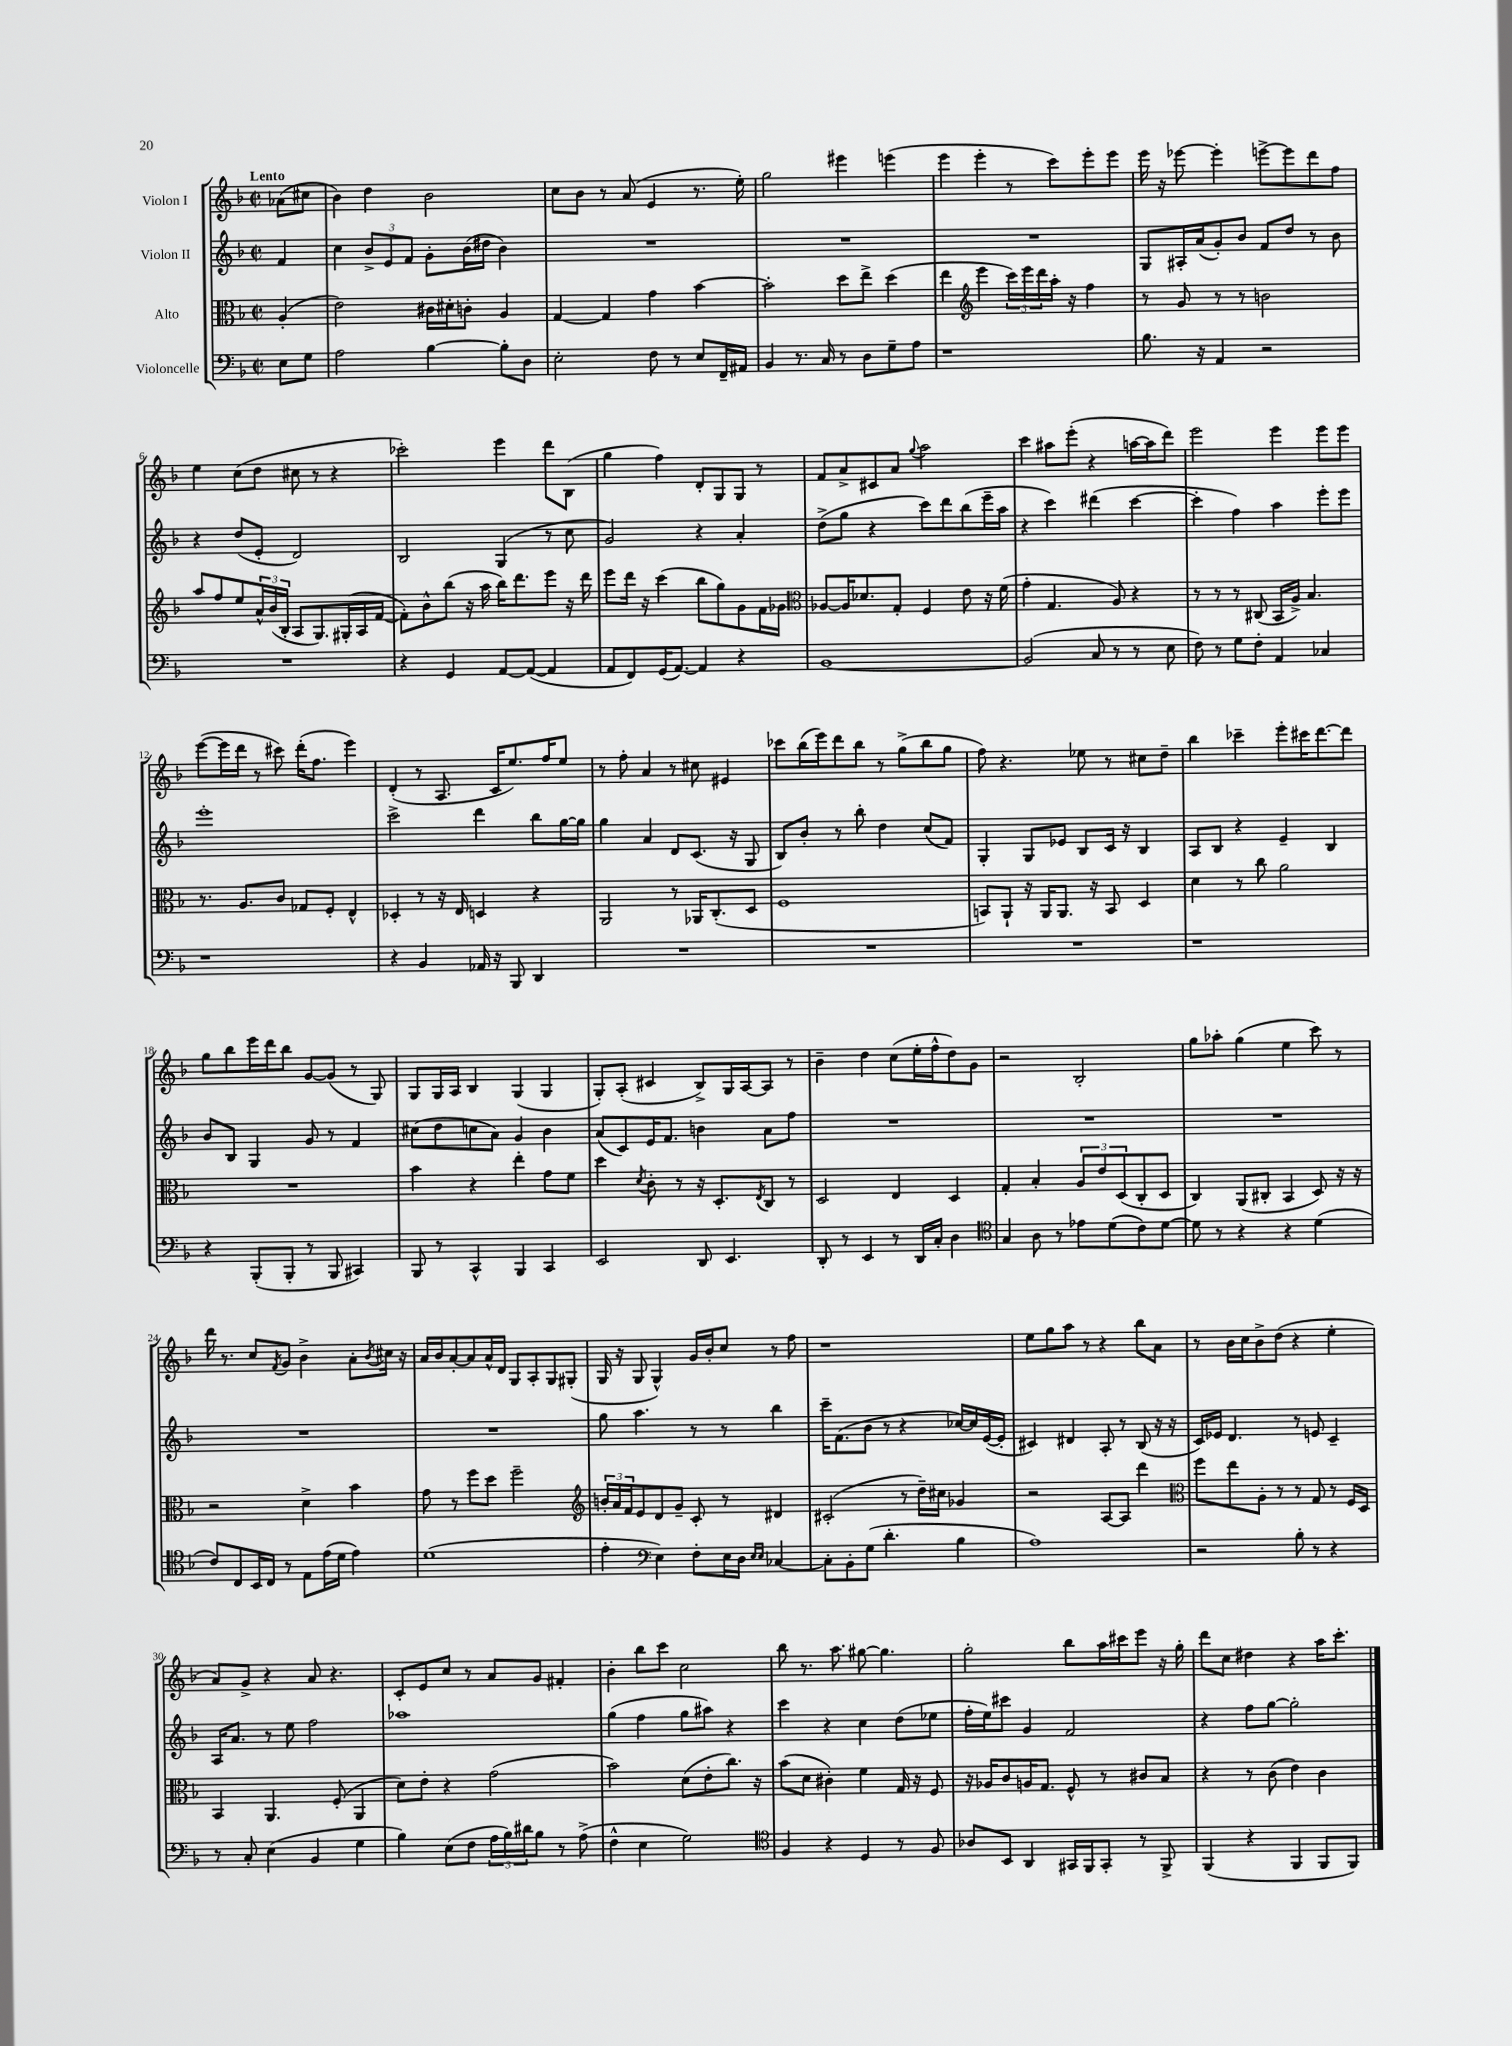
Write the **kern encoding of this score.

**kern	**kern	**kern	**kern
*staff4	*staff3	*staff2	*staff1
*clefF4	*clefC3	*clefG2	*clefG2
*k[b-]	*k[b-]	*k[b-]	*k[b-]
*M2/2	*M2/2	*M2/2	*M2/2
*met(c|)	*met(c|)	*met(c|)	*met(c|)
8E\L	(4A'/	4f/	(8a-\L
8G\J	.	.	8cc#\J
=	=	=	=
2A\	2e\)	4cc\	4b-\)
.	.	12b-^/L	4dd\
.	.	12e/	.
.	.	12f/J	.
[4B-\	16c#\LL	8g'\L	2b-\
.	16d#'\J	.	.
.	8c'\J	(16b-\L	.
.	.	16dd#\JJ	.
8B-'\]L	4A/	4b-\)	.
8D\J	.	.	.
=	=	=	=
2E'\	[4G/	1r	8cc\L
.	.	.	8b-\J
.	4G/]	.	8r
.	.	.	(8a/
8F\	4g\	.	4e/
8r	.	.	.
8E/L	[4b-\	.	8.r
16FF~/L	.	.	.
16AA#/JJ	.	.	16ee'\)
=	=	=	=
4BB-/	2b-'\]	1r	2gg\
8.r	.	.	.
16C/	.	.	.
8r	8dd\L	.	4eee#\
8D\L	8ee^\J	.	.
8G~\	(4dd\	.	(4eee\
8A\J	.	.	.
=	=	=	=
1r	4ee\	1r	4eee\
*	*clefG2	*	*
.	4eee\	.	4eee'\
.	24ccc\LL)	.	8r
.	24eee\	.	.
.	24ddd\	.	.
.	16aa'\JJ	.	8ccc\L)
.	16r	.	.
.	4ff\	.	8eee'\
.	.	.	8eee\J
=	=	=	=
8.B-\	8r	8G/L	16eee\
.	.	.	16r
.	8g/	16A#'/L	[8eee-\
16r	.	(16a/J	.
4AA/	8r	8g'/)	4eee-'\]
.	8r	8b-/J	.
2r	2b\	8f/L	[8eee^\L
.	.	8dd/J	8eee\]
.	.	8r	8ddd\
.	.	8b-\	8ff\J
=	=	=	=
1r	8aa/L	4r	4ee\
.	8ff/	.	.
.	8ee/	(8dd/L	(8cc\L
.	24a^^/L	8e'/J	8dd\J
.	(24b-/	.	.
.	24B-'/JJ	.	.
.	8A/L	2d/)	8cc#\
.	8.G/)	.	8r
.	.	.	4r
.	(16G#'/L	.	.
.	16A/	.	.
.	[16f/JJ	.	.
=	=	=	=
4r	8f'\]L)	2B-/	2ccc-'\)
.	8b-^^\	.	.
4GG/	(8bb-\J	.	.
.	16r	.	.
.	16aa\	.	.
[8AA/L	16bb-\LK)	(4G/	4eee\
.	8.ddd\	.	.
(8AA/_J	.	.	.
4AA/]	8eee\J	8r	8ddd\L
.	16r	8cc\	(8B-\J
.	16ddd\	.	.
=	=	=	=
8AA/L	8eee\L	2g/)	4gg\
8FF/)	16ddd\Jk	.	.
.	16r	.	.
(16GG/K	(4ccc\	.	4ff\)
[8.AA/J)	.	.	.
4AA/]	8bb-\L	4r	8d'/L
.	8gg\)	.	8G/
4r	8g\	4a'/	8G/J
.	16f\L	.	8r
.	16g-\JJ	.	.
=	=	=	=
*	*clefC3	*	*
[1BB-	[8A-/L	(8dd^\L	8f/L
.	16A-/]K	8gg\J	8a^/
.	8.d-/	.	.
.	.	4r	8c#/
.	8G'/J	.	8a/J
.	.	.	8qqgg/
.	4F/	8ccc\L)	2aa\
.	.	8ddd\	.
.	8e\	(8bb-\	.
.	16r	16eee~\L	.
.	(16f\	16aa\JJ	.
=	=	=	=
(2BB-/]	4g'\	4r	4ccc\
.	4.G/	4ccc\)	8aa#\L
.	.	.	(8eee'\J
8C/	.	(4ddd#\	4r
8r	8A/)	.	.
8r	4r	[4ccc\	[16aa\LL
.	.	.	16aa\]J
8E\	.	.	8ddd\J)
=	=	=	=
8F\)	8r	4ccc'\]	2eee\
8r	8r	.	.
8G\L	8r	4ff\)	.
8F'\J	(8C#/	.	.
4AA/	16BB-/LL	4aa\	4eee\
.	16A^/JJ)	.	.
.	4.B-/	.	.
4C-/	.	8eee'\L	8eee\L
.	.	8eee\J	8eee\J
=	=	=	=
1r	8.r	1eee'	([8eee\L
.	.	.	16eee\]L
.	8.A/L	.	16ddd\JJ
.	.	.	8r
.	8c/J	.	8ccc#\)
.	8G-/L	.	(16ddd'\LK
.	.	.	8.ff\J
.	8F'/J	.	.
.	4E^^/	.	4eee\)
=	=	=	=
4r	4D-'/	2ccc^\	(4d'/
4BB-/	8r	.	8r
.	16r	.	8.A/
.	16E/	.	.
16AA-/	4D/	4ddd\	.
16r	.	.	16c/LK
8BBB-/	.	.	8.ee/)
4DD/	4r	8bb-\L	.
.	.	.	16ff/K
.	.	[16gg\L	8ee/J
.	.	16gg\]JJ	.
=	=	=	=
1r	2AA/	4gg\	8r
.	.	.	8ff'\
.	.	4a/	4a/
.	8r	8d/L	8r
.	16AA-/LK	(8.c/J	8cc#\
.	(8.C'/	.	.
.	.	.	4e#/
.	.	16r	.
.	8D/J	8G/	.
=	=	=	=
1r	1F	8B-/L)	8ccc-\L
.	.	8b-'/J	(16bb-\L
.	.	.	16eee\J)
.	.	8r	8ddd\
.	.	8bb-'\	8bb-\J
.	.	4dd\	8r
.	.	.	(8gg^\L
.	.	(8cc/L	8bb-\
.	.	8f/J)	8gg\J
=	=	=	=
1r	8BB/L)	4G'/	8ff\)
.	8AA`/J	.	4.r
.	16r	8G/L	.
.	16AA/LK	.	.
.	8.AA/J	8e-/J	.
.	.	8B-/L	8ee-\
.	16r	.	.
.	8BB/	16c/Jk	8r
.	.	16r	.
.	4D/	4B-/	8cc#\L
.	.	.	8dd~\J
=	=	=	=
1r	4d\	8A/L	4bb-\
.	.	8B-/J	.
.	8r	4r	4ccc-~\
.	8cc\	.	.
.	2a\	4e~/	8eee'\L
.	.	.	16ccc#\K
.	.	.	[8.ddd\
.	.	4B-/	.
.	.	.	8ddd\]J
=	=	=	=
4r	1r	8b-/L	8gg\L
.	.	8B-/J	8bb-\
(8BBB-'/L	.	4G/	16eee\L
.	.	.	16ddd\J
8BBB-'/J	.	.	8bb-\J
8r	.	8g/	[8g/L
8BBB-/	.	8r	(8g/]J
4CC#/)	.	4f/	8r
.	.	.	8G/)
=	=	=	=
8BBB-/	4b-\	(8cc#\L	8G/L
8r	.	8dd\	16G/L
.	.	.	16A/JJ
4CC^^/	4r	8cc\	4B-/
.	.	8a\J)	.
4BBB-/	4ee'\	4g/	(4G/
4CC/	8g\L	4b-\	4G/
.	8f\J	.	.
=	=	=	=
2EE/	4dd\	(8a/L	8G'/L)
.	.	8c/)	(8A'/J
.	8qd/	.	.
.	8c'\	16e/K	4c#/
.	.	8.f/J	.
.	8r	.	.
8DD/	16r	4b\	8B-^/L)
.	8.D'/L	.	.
4.EE/	.	.	16G/L
.	.	.	[16A/J
.	8qE/	.	.
.	8C/J	8a\L	8A/]J
.	8r	8ff\J	8r
=	=	=	=
8DD'/	2D/	1r	4b-~\
8r	.	.	.
4EE/	.	.	4dd\
8r	4E/	.	(8cc\L
16DD/LL	.	.	16ee'\L
16C'/JJ	.	.	16ff^^\J
4D\	4D/	.	8dd\)
.	.	.	8g\J
=	=	=	=
*clefC4	*	*	*
4G/	4G'/	1r	2r
8A\	4B-'/	.	.
8r	.	.	.
8e-\L	12A/L	.	2B-'/
.	12e/	.	.
(8d\	.	.	.
.	(12D/	.	.
8c\)	8C'/	.	.
[8d\J	8D/J	.	.
=	=	=	=
8d\]	4C/)	1r	8gg\L
8r	.	.	8aa-'\J
4r	(8AA/L	.	(4gg\
.	8C#'/J	.	.
4r	4BB-/	.	4ee\
(4d\	8D/)	.	8ccc\)
.	16r	.	8r
.	16r	.	.
=	=	=	=
8c/L)	2r	1r	16ddd\
.	.	.	8.r
8C/	.	.	.
16BB-/L	.	.	8cc/L
16C/JJ	.	.	.
.	.	.	8qf/
8r	.	.	8g/J
8E\L	4d^\	.	4b-^\
(16e\L	.	.	.
16d\JJ	.	.	.
4e\)	4b-\	.	8a'\L
.	.	.	8qb-/
.	.	.	16cc#\Jk
.	.	.	16r
=	=	=	=
(1d	8g\	1r	16a/LL
.	.	.	16b-/J
.	8r	.	[8a'/
.	8ff\L	.	8a/]
.	8dd\J	.	16a^^/L
.	.	.	16d/JJ
.	2ff~\	.	8G/L
.	.	.	8A'/
.	.	.	8G/
.	.	.	(8G#'/J
=	=	=	=
*	*clefG2	*	*
4e'\	24b'/LL	8gg\	16G/
.	24a/	.	.
.	.	.	16r
.	24f/J	.	.
.	8e/	4.aa\	8G/
*clefF4	*	*	*
4E\)	8d/	.	4G^^/)
.	8g~/J	.	.
8F'\L	8c'/	8r	16g/LL
.	.	.	16b-'/J
16E\L	8r	8r	8cc/J
16D\JJ	.	.	.
16qqE/LL	.	.	.
16qqE/JJ	.	.	.
[4C-/	4d#/	4bb-\	8r
.	.	.	8ff\
=	=	=	=
8C-'\]L	(2c#'/	16ccc~\LK	1r
.	.	(8.f\	.
8BB-'\	.	.	.
(8G\J	.	8b-\J	.
4.d'\	.	8r	.
.	8r	4r	.
.	16dd~\LL)	.	.
.	16cc#\JJ	.	.
4B-\	4g-/	[16cc-/LL)	.
.	.	16cc-/]	.
.	.	([16e/	.
.	.	16e'/]JJ	.
=	=	=	=
1A)	2r	4c#/)	8ee\L
.	.	.	8gg\
.	.	4d#/	8aa\J
.	.	.	8r
.	[8A/L	8A'/	4r
.	8A/]J	8r	.
.	4ddd\	(8B-/	8bb-\L
.	.	16r	8a\J
.	.	16r	.
=	=	=	=
*	*clefC3	*	*
2r	8ff\L	16c/LL)	8r
.	.	16e-/JJ	.
.	8ee\	4.d/	16b-\LL
.	.	.	16cc\J
.	8A'\J	.	8b-^\
.	8r	.	(8dd\J
8B-'\	8r	8r	4r
8r	8G/	8e/	.
4r	8r	4c~/	4ee'\
.	16F/LL	.	.
.	16D/JJ	.	.
=	=	=	=
8r	4BB-/	16A/LK	8a/L)
.	.	8.a/J	.
8C'/	.	.	8g^/J
(4E\	4.AA/	8r	4r
.	.	8ee\	.
4BB-/	.	2ff\	8a/
.	(8F'/	.	4.r
4G\	4AA/	.	.
=	=	=	=
4B-\)	8d\L)	1aa-	8c'/L
.	8e'\J	.	8e/
(8E\L	4r	.	8cc/J
8F\J	.	.	8r
24A\LL	(2g\	.	8a/L
24B-\)	.	.	.
24d#\J	.	.	.
8B-\J	.	.	8g/J
8r	.	.	4f#'/
(8A^\	.	.	.
=	=	=	=
4F^^\	2b-\)	(4gg\	4b-'\
4E\	.	4ff\	8bb-\L
.	.	.	8ccc\J
2G\)	(8d\L	8gg\L	2cc\
.	8e'\	8aa#\J)	.
.	8.cc\J)	4r	.
.	16r	.	.
=	=	=	=
*clefC4	*	*	*
4F/	(8b-\L	4ccc\	8bb-\
.	8d\J	.	8.r
4r	4c#'\)	4r	.
.	.	.	8.aa\
4D/	4f\	4cc\	[8gg#\
.	.	.	4.gg#\]
8r	16G/	(8dd\L	.
.	16r	.	.
8F/	8F/	8ee-\J	.
=	=	=	=
8A-/L	16r	16ff'\LL	2gg'\
.	16A-/LK	16ee\J)	.
8BB-/J	8c/	8ccc#\J	.
4AA/	16A/K	4g/	.
.	8.G/J	.	.
16GG#/LL	8F^^/	2f/	8bb-\L
16FF/J	.	.	.
8GG#'/J	8r	.	16aa\L
.	.	.	16ccc#\J
8r	8c#/L	.	8eee\J
8FF^/	8B-/J	.	16r
.	.	.	16gg'\
=	=	=	=
(4FF/	4r	4r	8ddd\L
.	.	.	8cc\J
4r	8r	8ff\L	4dd#\
.	(8c\	[8gg\J	.
4FF/	4e\)	2gg'\]	4r
8FF/L	4c\	.	16aa\LK
.	.	.	8.ccc'\J
8FF/J)	.	.	.
==	==	==	==
*-	*-	*-	*-
